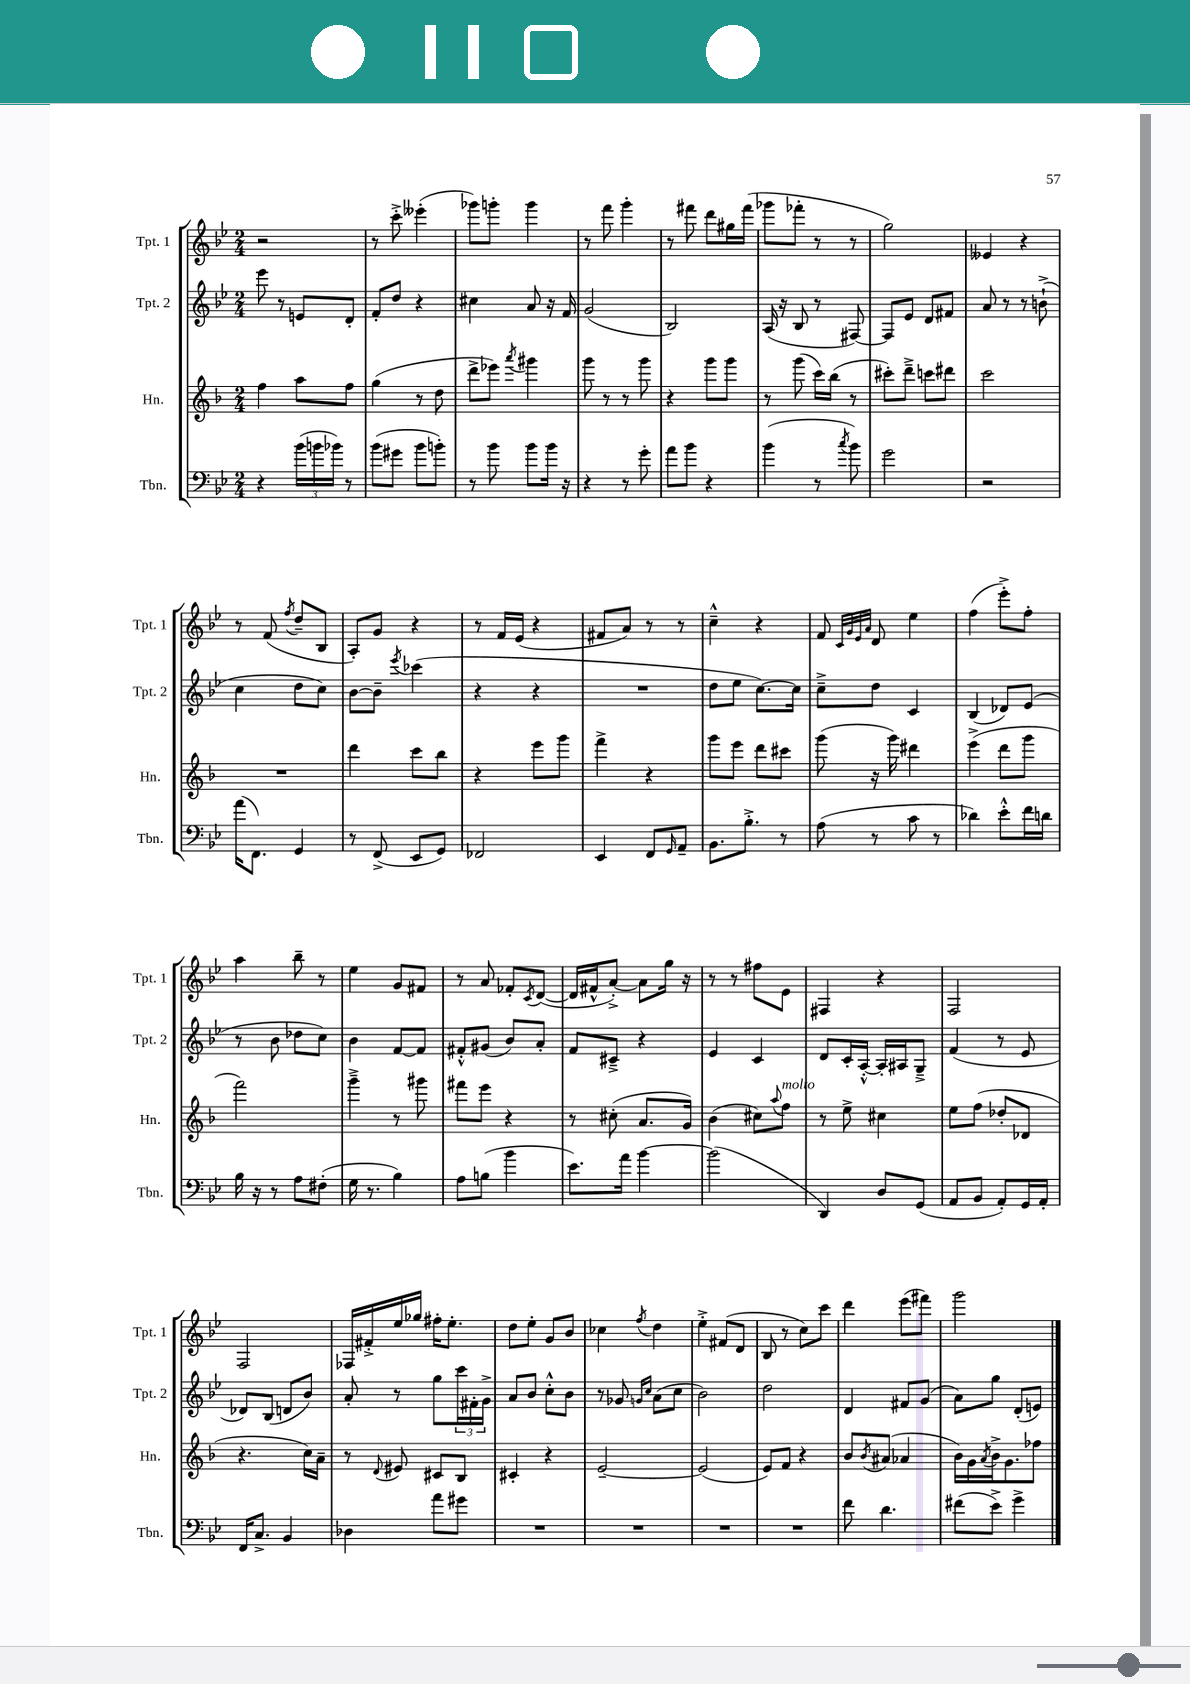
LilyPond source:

<<
\new StaffGroup <<
\new Staff = "s0" \with { instrumentName = "Tpt. 1" shortInstrumentName = "Tpt. 1" } {
    \clef treble \key bes \major \numericTimeSignature \time 2/4
    r2 |
    r8 c'''8-.-> eeses'''4-.( |
    ges'''8) g'''8-. g'''4 |
    r8 f'''8 g'''4-. |
    r8 fis'''8 d'''8 gis''16 fis'''16( |
    ges'''8 fes'''8-. r8 r8 |
    g''2) |
    eeses'4 r4 |
    r8 f'8( \acciaccatura { f''8 } d''8-- bes8 |
    a8-.) g'8 r4 |
    r8 f'16 ees'16( r4 |
    fis'8 a'8) r8 r8 |
    c''4---^ r4 |
    f'8 \grace { c'32 g'32 ees'32 a'32 } d'8 ees''4 |
    f''4( ees'''8-.->) f''8-. |
    a''4 bes''8-- r8 |
    ees''4 g'8 fis'8 |
    r8 a'8 fes'8-. \acciaccatura { c'8 } d'8~( |
    d'16 fis'16-^ a'8~-.->) a'8 g''16 r16 |
    r8 r8 fis''8 ees'8 |
    fis4 r4 |
    f2 |
    f2 |
    fes16 fis'16-.-> ees''16 ges''16 fis''16-. ees''8.-. |
    d''8 ees''8-. g'8 bes'8 |
    ces''4 \acciaccatura { f''8 } d''4 |
    ees''4-.-> fis'8( d'8 |
    bes8 r8 c''8) c'''8 |
    d'''4 ees'''8( fis'''8) |
    g'''2 \bar "|." |
}
\new Staff = "s1" \with { instrumentName = "Tpt. 2" shortInstrumentName = "Tpt. 2" } {
    \clef treble \key bes \major \numericTimeSignature \time 2/4
    ees'''8 r8 e'8 d'8-. |
    f'8-. d''8 r4 |
    cis''4 a'8 r16 f'16 |
    g'2( |
    bes2) |
    a16( r16 bes8 r8 fis8~) |
    fis8 ees'8 d'8 fis'8 |
    a'8 r8 r8 b'8-!->( |
    c''4 d''8 c''8) |
    bes'8~ bes'8-- \acciaccatura { ees'''8 } ces'''4( |
    r4 r4 |
    R2 |
    d''8 ees''8 c''8.~) c''16 |
    c''8---> d''8 c'4 |
    bes4( des'8) ees'8( |
    r8 bes'8 des''8 c''8) |
    bes'4 f'8~ f'8 |
    fis'8-.-^ gis'8( bes'8) a'8-. |
    f'8 cis'8---> r4 |
    ees'4 c'4 |
    d'8 c'16-. a16~-.-^ a16-. ais16 g8---> |
    f'4( r8 ees'8 |
    des'8) bes8( d'8 bes'8) |
    a'8-. r8 g''8 \tuplet 3/2 { c'''16 fis'16-. g'16-> } |
    a'8 bes'8 c''8-.-^ bes'8 |
    r8 ges'8 \grace { g'16 c''16 } a'8( c''8 |
    bes'2) |
    d''2 |
    d'4 fis'8 g'8( |
    a'8) g''8 d'8-.( e'8) \bar "|." |
}
\new Staff = "s2" \with { instrumentName = "Hn." shortInstrumentName = "Hn." } {
    \clef treble \key f \major \numericTimeSignature \time 2/4
    f''4 a''8 f''8 |
    g''4( r8 d''8 |
    d'''8-> ees'''8) \acciaccatura { a'''8 } gis'''4 |
    g'''8 r8 r8 g'''8 |
    r4 g'''8 g'''8 |
    r8 g'''8( c'''16) bes''16( r8 |
    cis'''8-.) d'''8---> c'''8 dis'''8 |
    c'''2 |
    R2 |
    d'''4 c'''8 bes''8 |
    r4 e'''8 g'''8 |
    f'''4-> r4 |
    g'''8 e'''8 d'''8 cis'''8 |
    g'''8( r16 g'''16) dis'''4 |
    e'''4->( d'''8 g'''8 |
    f'''2) |
    g'''4---> r8 gis'''8 |
    fis'''8 e'''8 r4 |
    r8 cis''8-.( a'8. g'16) |
    bes'4( cis''8) \appoggiatura { a''8 } f''8^\markup { \italic "molto" } |
    r8 e''8-> cis''4 |
    e''8 f''8( des''8-. des'8 |
    r4. c''16) a'16-- |
    r8 \appoggiatura { d'8 } eis'8 cis'8 bes8 |
    cis'4-. r4 |
    e'2~-- |
    e'2( |
    e'8) f'8 r4 |
    bes'8 \acciaccatura { bes'8 } ais'8( aes'4 |
    bes'16) g'16 \acciaccatura { a'8 } bes'16-> g'8. fes''8 \bar "|." |
}
\new Staff = "s3" \with { instrumentName = "Tbn." shortInstrumentName = "Tbn." } {
    \clef bass \key bes \major \numericTimeSignature \time 2/4
    r4 \tuplet 3/2 { bes'16( b'16 bes'16) } r8 |
    bes'8( gis'8 bes'8 b'8-.) |
    r8 bes'8 bes'8 bes'16 r16 |
    r4 r8 g'8-. |
    a'8 bes'8 r4 |
    bes'4( r8 \acciaccatura { c''8 } bes'8) |
    g'2 |
    r2 |
    a'16( f,8.) g,4 |
    r8 f,8->( ees,8 g,8) |
    fes,2 |
    ees,4 f,8 \grace { g,16 } a,8-- |
    bes,8. bes8.-.-> r8 |
    a8( r8 c'8 r8 |
    des'4) ees'8-.-^ f'16 d'16 |
    bes16 r16 r8 a8 fis8-.( |
    g16 r8. bes4) |
    a8 b8( bes'4 |
    ees'8.) a'16 bes'4~ |
    bes'2( |
    d,4) d8 g,8( |
    a,8 bes,8 a,8-.) g,16 a,16-. |
    f,16 c8.-> bes,4 |
    des4 a'8 gis'8 |
    R2 |
    R2 |
    R2 |
    R2 |
    f'8 d'4. |
    fis'8( ees'8->) g'4-> \bar "|." |
}
>>
>>
\layout { \context { \Score \remove "Bar_number_engraver" } }
